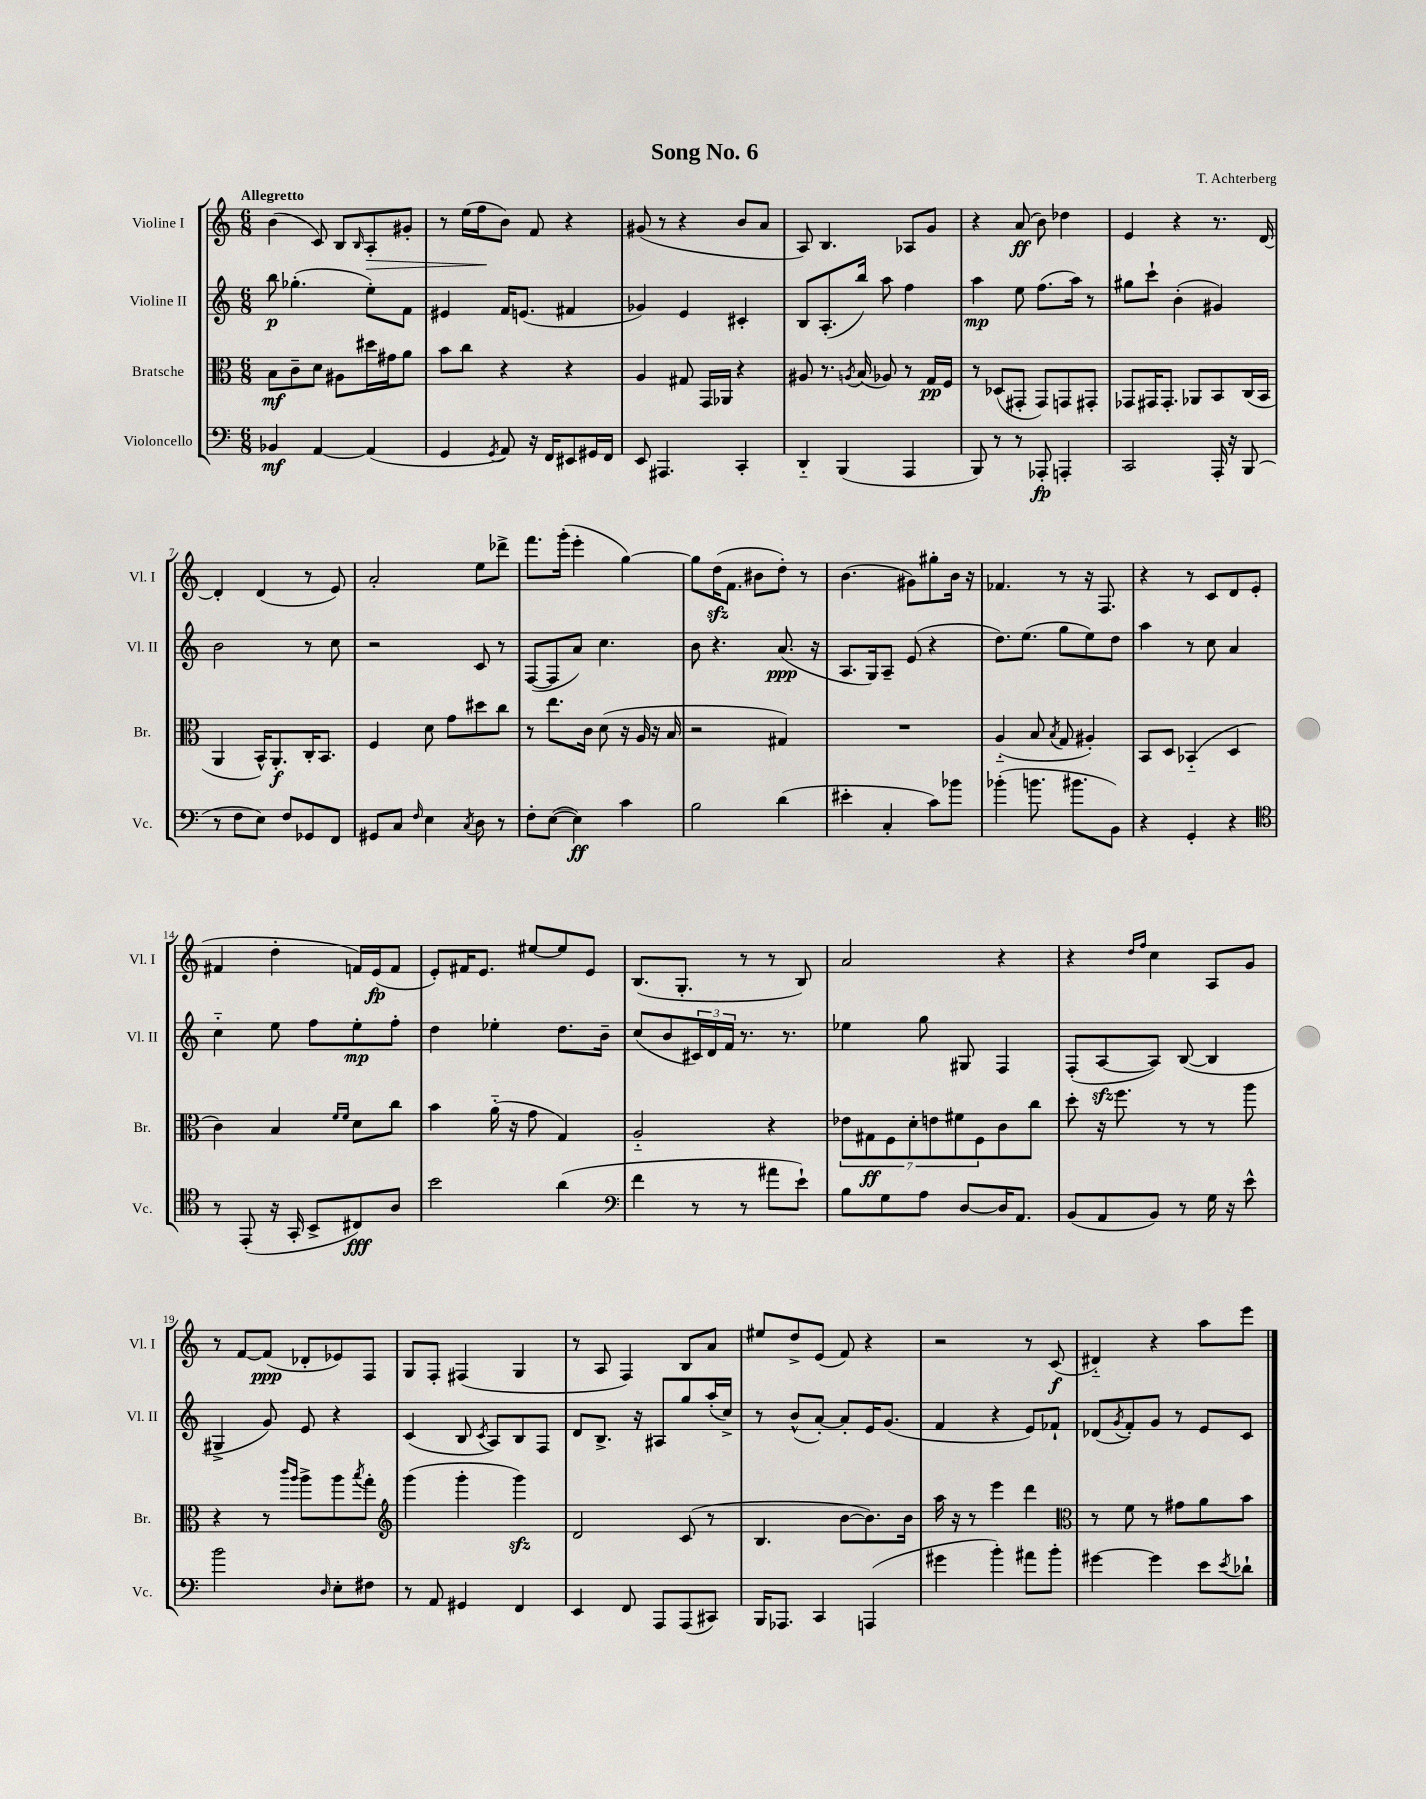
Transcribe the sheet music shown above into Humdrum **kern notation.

**kern	**kern	**kern	**kern
*staff4	*staff3	*staff2	*staff1
*clefF4	*clefC3	*clefG2	*clefG2
*k[]	*k[]	*k[]	*k[]
*M6/8	*M6/8	*M6/8	*M6/8
4BB-	8B	8bb	(4b
.	8c~	(4.gg-'	.
[4AA	8d	.	8c)
.	8A#	.	8B
.	.	.	16qqB
(4AA]	16dd#	8ee')	8A'
.	16g#	.	.
.	8a	8f	8g#'
=	=	=	=
4GG	8b	4e#	8r
.	8cc	.	(16ee
.	.	.	16ff
8qGG	.	.	.
8AA)	4r	16f	8b)
.	.	(8.e	.
16r	.	.	8f
16FF	.	.	.
8EE#	4r	4f#	4r
16GG#	.	.	.
16FF	.	.	.
=	=	=	=
8EE	4A	4g-)	(8g#
4.AAA#	.	.	8r
.	8G#	4e	4r
.	16GG	.	.
.	16AA-	.	.
4CC'	4r	4c#'	8b
.	.	.	8a
=	=	=	=
4DD'~	8A#	8B	8A)
.	8.r	(8.A'	4.B
(4BBB	.	.	.
.	8qA	.	.
.	(16B	16bb)	.
.	8A-)	8aa	.
4AAA	8r	4ff	8A-
.	16G	.	8g
.	16F	.	.
=	=	=	=
8BBB)	8r	4aa	4r
8r	(8D-	.	.
8r	8GG#'	8ee	(8a
8AAA-'	8GG#)	(8.ff	8b)
4AAA'	8GG	.	4dd-
.	.	16aa)	.
.	8GG#'	8r	.
=	=	=	=
2CC	8GG-	8gg#	4e
.	16GG#	8ccc`	.
.	8.GG#'	.	.
.	.	(4b'	4r
.	8AA-	.	.
16AAA'	8BB	4g#)	8.r
16r	.	.	.
(8BBB	(16C	.	.
.	16BB	.	[16d
=	=	=	=
8r	4AA	2b	4d']
8F	.	.	.
8E)	16BB^^)	.	(4d
.	8.AA'	.	.
8F	.	.	.
8GG-	16C'	8r	8r
.	8.BB	.	.
8FF	.	8cc	8e)
=	=	=	=
8GG#	4F	2r	2a'
8C	.	.	.
16qqF	.	.	.
4E	8d	.	.
.	8g	.	.
8qC	.	.	.
8D	8dd#	8c	8ee
8r	8cc	8r	8ddd-^
=	=	=	=
8F'	8r	([8F	8.fff
([8E	8.ee	8F]	.
.	.	.	(16ggg'
4E])	.	8a)	4eee'
.	16c	.	.
.	(8d	4.cc	.
4c	16r	.	[4gg)
.	16A	.	.
.	16r	.	.
.	16B	.	.
=	=	=	=
2B	2r	8b	8gg]
.	.	4.r	(16dd
.	.	.	8.f
.	.	.	8b#
(4d	4G#)	(8.a	8dd')
.	.	.	8r
.	.	16r	.
=	=	=	=
4e#'	2.r	8.A	(4.b
.	.	16G)	.
4C'	.	8A~	.
.	.	(8e	8g#)
8c)	.	4r	8gg#'
8b-	.	.	16b
.	.	.	16r
=	=	=	=
(4b-'	(4A'~	8.dd)	4.f-
.	.	(8.ee	.
8.b	8B	.	.
.	8qB	.	.
.	8G	8gg	8r
8.b#	.	.	.
.	4A#')	8ee)	16r
.	.	.	8.F
8BB)	.	8dd	.
=	=	=	=
4r	8BB	4aa	4r
.	8D	.	.
4GG'	(4BB-'~	8r	8r
.	.	8cc	8c
4r	4D	4a	8d
.	.	.	(8e'
=	=	=	=
*clefC4	*	*	*
8r	4c)	4cc'~	4f#
(8EE'	.	.	.
16r	4B	8ee	4dd'
16GG'	.	.	.
8BB^	.	8ff	.
.	16qqf	.	.
.	16qqf	.	.
8C#)	8d	8ee'	16f)
.	.	.	(16e
8A	8cc	8ff'	8f
=	=	=	=
2b	4b	4dd	8e')
.	.	.	16f#
.	.	.	8.e
.	(16a'~	4ee-'	.
.	16r	.	.
.	8g	.	[8ee#
(4a	4G)	8.dd	8ee#]
.	.	.	8e
.	.	16b~	.
=	=	=	=
*clefF4	*	*	*
4f	2A'~	(8cc	(8.B
.	.	8b	.
.	.	.	8.G'
8r	.	24c#)	.
.	.	24d	.
.	.	24f	.
8r	.	8.r	8r
8a#	4r	.	8r
.	.	8.r	.
8e`)	.	.	8B)
=	=	=	=
8B	14e-	4ee-	2a
.	14G#	.	.
8G	.	.	.
.	14F	.	.
.	14d'	.	.
8A	.	8gg	.
.	14e	.	.
.	14f#	.	.
[8D	.	8G#	.
.	14F	.	.
16D]	8c	4F	4r
8.AA	.	.	.
.	8cc	.	.
=	=	=	=
(8BB	8dd'	(8F'	4r
8AA	16r	[8A	.
.	8.ff	.	.
.	.	.	16qqdd
.	.	.	16qqff
8BB)	.	8A])	4cc
8r	8r	([8B	.
16G	8r	4B]	8A
16r	.	.	.
8e^^	8aa	.	8g
=	=	=	=
2b	4r	4G#^	8r
.	.	.	[8f
.	8r	8g)	(8f]
.	16qqccc	.	.
.	16qqaa	.	.
.	8aa^	8e	8d-'
16qqD	.	.	.
8E'	8aa	4r	8e-)
.	8qbb	.	.
8F#	8gg'	.	8F
=	=	=	=
*	*clefG2	*	*
8r	(4ggg	(4c	8G
8AA	.	.	8F'
4GG#	4ggg'	8B	(4F#
.	.	8qc	.
.	.	8A)	.
4FF	4ggg)	8B	4G
.	.	8F	.
=	=	=	=
4EE	2d	8d	8r
.	.	8.B^	8A
8FF	.	.	4F)
.	.	16r	.
8AAA	.	8A#	.
(8AAA	(8c	8gg	8B
8CC#)	8r	(16aa'	8a
.	.	16cc^)	.
=	=	=	=
16BBB	4.B	8r	8ee#
8.AAA-	.	.	.
.	.	(8b^^	8dd^
4CC	.	[8a')	(8e
.	[8b	8a']	8f)
(4AAA	8.b])	16e	4r
.	.	(8.g	.
.	16b	.	.
=	=	=	=
4g#	16aa	4f	2r
.	16r	.	.
.	8r	.	.
4b')	4eee	4r	.
8a#	4ddd	8e)	8r
8b'	.	8f-`	(8c
=	=	=	=
*	*clefC3	*	*
[4g#	8r	(8d-	4d#'~)
.	.	8qg	.
.	8f	8f')	.
4g#]	8r	8g	4r
.	8g#	8r	.
8e	8a	8e	8aa
8qe	.	.	.
8d-`	8b	8c	8eee
==	==	==	==
*-	*-	*-	*-
